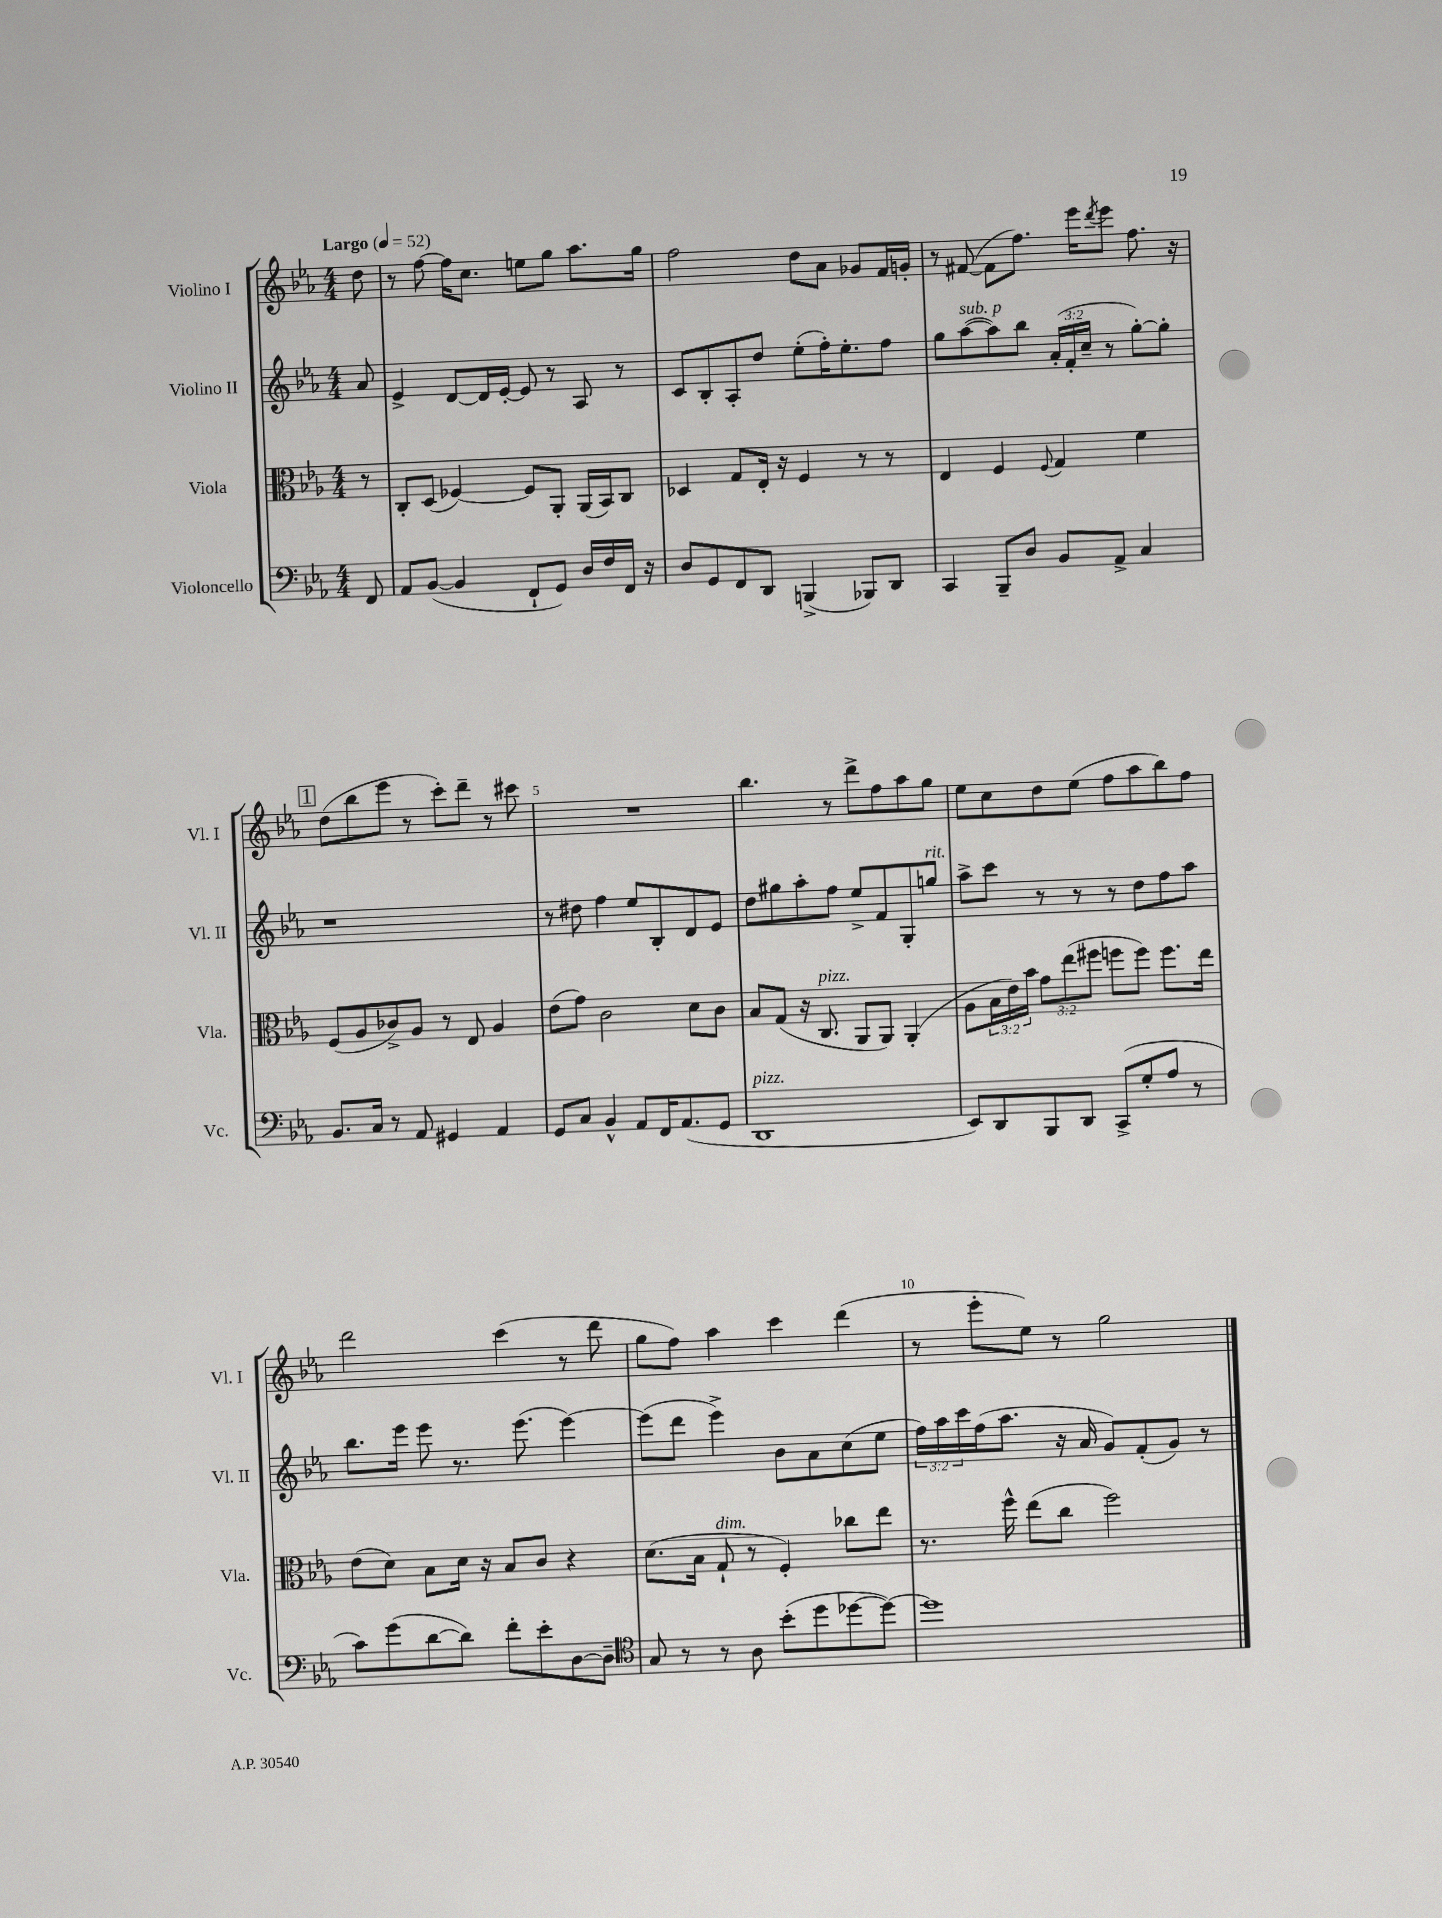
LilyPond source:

<<
\new StaffGroup <<
\new Staff = "s0" \with { instrumentName = "Violino I" shortInstrumentName = "Vl. I" } {
    \clef treble \key ees \major \numericTimeSignature \time 4/4 \partial 8 \tempo "Largo" 4 = 52
    d''8 |
    r8 f''8~ f''16 c''8. e''8 g''8 aes''8. g''16 |
    f''2 d''8 aes'8 ges'8 f'16 g'16-. |
    r8 fis'8~( fis'8 f''8.) ees'''16 \acciaccatura { d'''8 } ees'''8 f''8. r16 |
    \mark \markup { \box "1" } d''8( bes''8 ees'''8 r8 c'''8-.) d'''8-- r8 cis'''8 |
    R1 |
    bes''4. r8 d'''8-> f''8 aes''8 g''8 |
    ees''8 c''8 d''8 ees''8( f''8 aes''8 bes''8) f''8 |
    d'''2 c'''4( r8 d'''8 |
    g''8 f''8) aes''4 c'''4 d'''4( |
    r8 ees'''8-. ees''8) r8 g''2 \bar "|." |
}
\new Staff = "s1" \with { instrumentName = "Violino II" shortInstrumentName = "Vl. II" } {
    \clef treble \key ees \major \numericTimeSignature \time 4/4 \override Staff.TupletNumber.text = #tuplet-number::calc-fraction-text \partial 8
    aes'8 |
    ees'4-> d'8~ d'16 ees'16~-. ees'8 r8 aes8 r8 |
    c'8 bes8-. aes8-. d''8 ees''8-.( f''16-.) ees''8.-. f''8 |
    g''8 aes''8~^\markup { \italic "sub. p" }( aes''8) bes''8 \tuplet 3/2 { aes'16-.( f'16-. c''16-- } r8 g''8~-.) g''8-. |
    \mark \markup { \box "1" } r1 |
    r8 dis''8 f''4 ees''8 bes8-. d'8 ees'8 |
    d''8 gis''8 aes''8-. f''8 ees''8-> f'8 g8-. g''8^\markup { \italic "rit." } |
    aes''8-> c'''8 r8 r8 r8 d''8 f''8 aes''8 |
    bes''8. ees'''16 ees'''8 r8. ees'''8.( ees'''4~) |
    ees'''8( d'''8 ees'''4->) bes'8 aes'8 c''8( ees''8 |
    \tuplet 3/2 { f''16) aes''16 c'''16 } f''16( aes''8. r16 aes'16 g'8) f'8-.( g'8) r8 \bar "|." |
}
\new Staff = "s2" \with { instrumentName = "Viola" shortInstrumentName = "Vla." } {
    \clef alto \key ees \major \numericTimeSignature \time 4/4 \override Staff.TupletNumber.text = #tuplet-number::calc-fraction-text \partial 8
    r8 |
    c8-. d8( fes4~) fes8 aes,8-. aes,16( bes,16) c8 |
    des4 g8 ees16-. r16 f4 r8 r8 |
    ees4 f4 \appoggiatura { f8 } g4 f'4 |
    \mark \markup { \box "1" } f8( aes8 ces'8->) aes8 r8 ees8 aes4 |
    ees'8( g'8) c'2 d'8 c'8 |
    bes8 g8( r16 c8.^\markup { \italic "pizz." } aes,8 aes,8) aes,4-.( |
    aes8 \tuplet 3/2 { bes16 ees'16) bes'16 } \tuplet 3/2 { g'8 ees''8( fis''8 } f''8 f''8) f''8. ees''16 |
    ees'8( d'8) bes8 d'16 r16 bes8 c'8 r4 |
    d'8.( bes16 g8-!^\markup { \italic "dim." } r8 f4-.) ces''8 ees''8 |
    r8. f''16-^ ees''8( c''8 f''2) \bar "|." |
}
\new Staff = "s3" \with { instrumentName = "Violoncello" shortInstrumentName = "Vc." } {
    \clef bass \key ees \major \numericTimeSignature \time 4/4 \partial 8
    f,8 |
    aes,8 bes,8~( bes,4 f,8-! g,8) d16 f16 f,16 r16 |
    d8 g,8 f,8 d,8 b,,4->( bes,,8) d,8 |
    c,4 bes,,8-- d8 bes,8 aes,8-> c4 |
    \mark \markup { \box "1" } bes,8. c16 r8 aes,8 gis,4 aes,4 |
    g,8 c8 bes,4-^ aes,8 f,16 aes,8.( g,8 |
    d,1^\markup { \italic "pizz." } |
    ees,8) d,8 bes,,8 d,8 c,8->( g8-. aes8 r8 |
    c'8) g'8( d'8~ d'8) f'8-. ees'8-. d8~ d8-- |
    \clef tenor g8 r8 r8 aes8 bes'8-.( d''8 des''8~ des''8~) |
    des''1 \bar "|." |
}
>>
>>
\layout { \context { \Score \override BarNumber.break-visibility = ##(#f #t #t) barNumberVisibility = #(every-nth-bar-number-visible 5) } }
